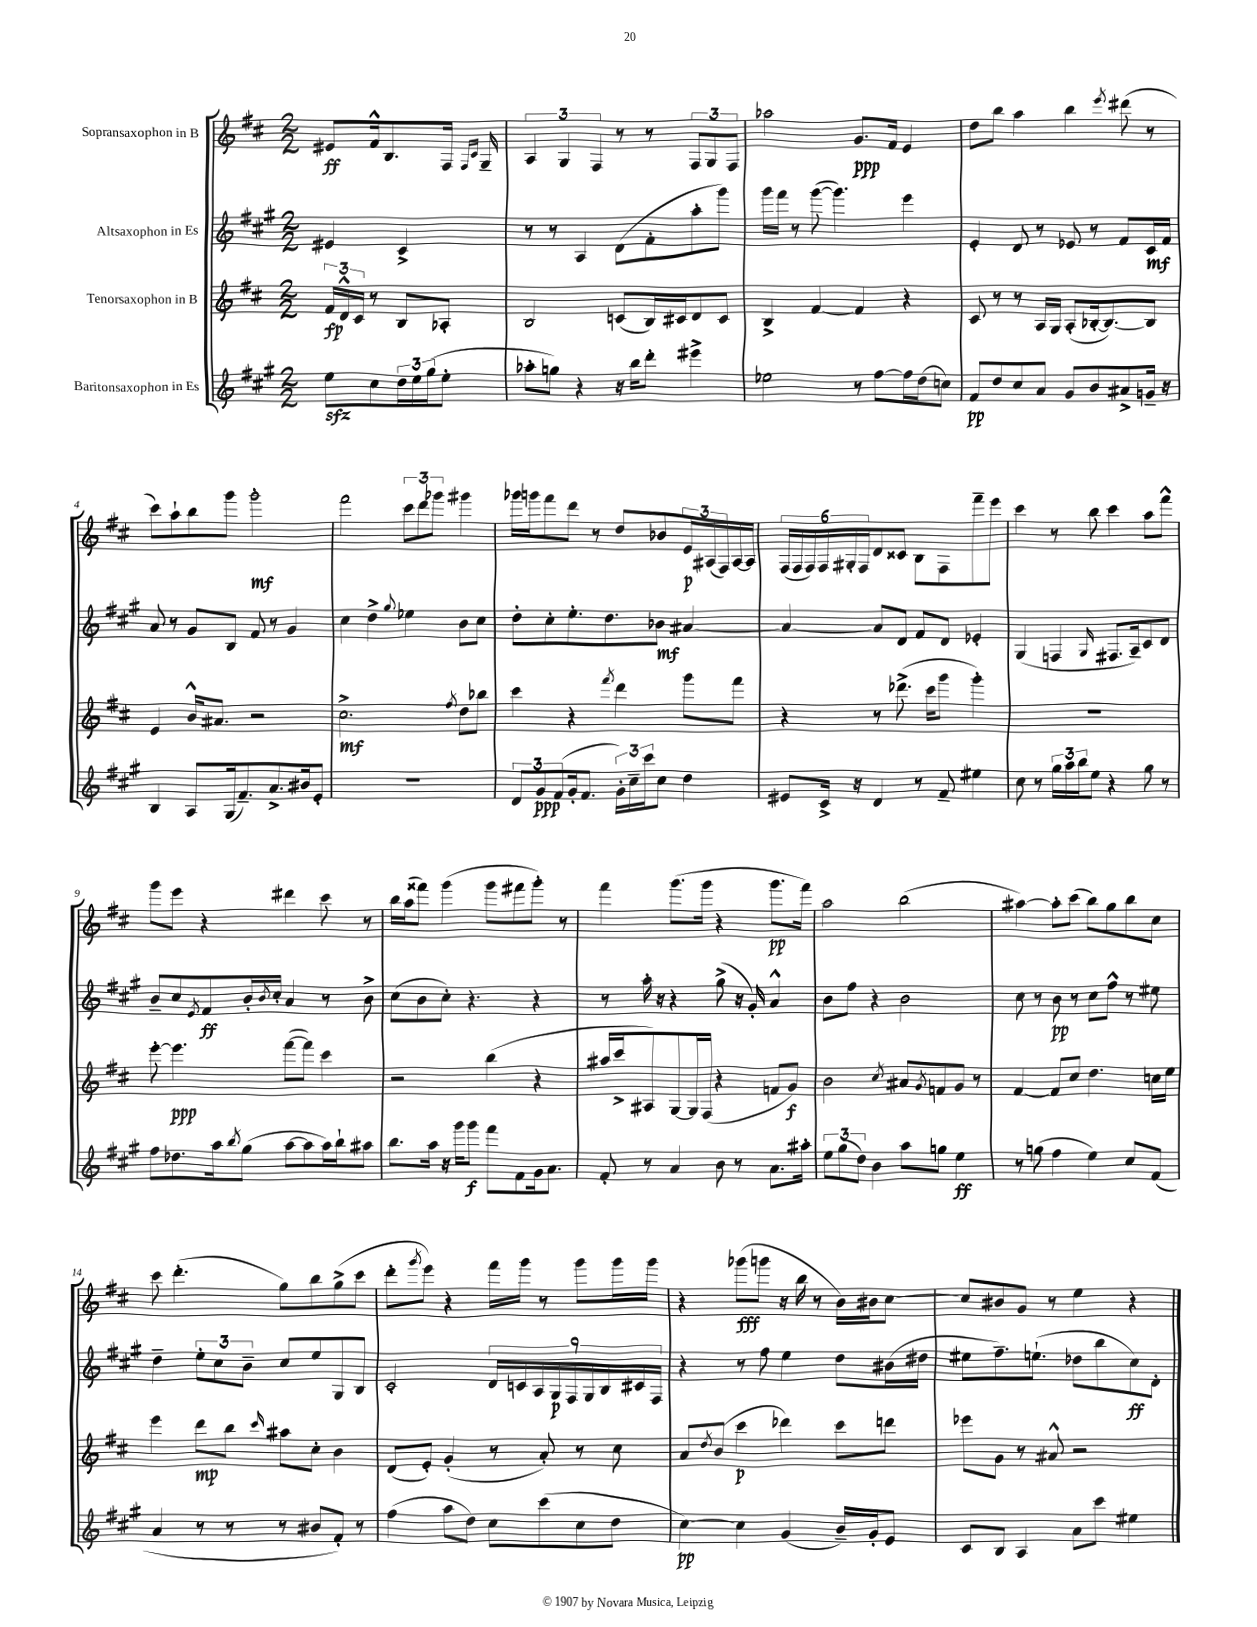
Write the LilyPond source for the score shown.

<<
\new StaffGroup <<
\new Staff = "s0" \with { instrumentName = "Sopransaxophon in B" } {
    \clef treble \key d \major \numericTimeSignature \time 2/2 \partial 2
    eis'8\ff fis'16-^ b8. fis16 \grace { fis16 cis'16 } g16-- |
    \tuplet 3/2 { a4 g4 fis4 } r8 r8 \tuplet 3/2 { fis8 g8 fis8 } |
    aes''2 g'8.\ppp fis'16 e'4 |
    d''8 b''8 a''4 b''4 \acciaccatura { e'''8 } dis'''8( r8 |
    cis'''8) a''8-! b''8 g'''8 g'''2-.\mf |
    fis'''2 \tuplet 3/2 { cis'''8 d'''8 ges'''8 } gis'''4 |
    ges'''16 g'''16 fis'''8 d'''8 r8 d''8 bes'8 \tuplet 3/2 { e'16\p ais16( fis16) } ais16~ ais16 |
    \tuplet 6/4 { fis16( fis16 fis16) fis16 gis16-. fis16 } d'8 cisis'8 b8 fis8 fis'''8-- e'''8 |
    cis'''4 r8 b''8 cis'''4 a''8 fis'''8-^ |
    g'''8 e'''8 r4 dis'''4 cis'''8 r8 |
    b''16 a''16( fisis'''8) g'''4( g'''8 fis'''8 g'''8-.) r8 |
    fis'''4 g'''8.( g'''16 r4 g'''8.\pp fis'''16) |
    a''2 b''2( |
    ais''4~) ais''8-. cis'''8( b''8) g''8 b''8 cis''8 |
    cis'''8 d'''4.-.( g''8) b''8 g''8->( cis'''8 |
    d'''8-. \acciaccatura { g'''8 } e'''8) r4 fis'''16 g'''16 r8 g'''8 g'''16 g'''16 |
    r4 ges'''8\fff( g'''8 r16 b''16 r8 b'16) bis'16 cis''8~ |
    cis''8 bis'8 g'8 r8 e''4 r4 \bar "|." |
}
\new Staff = "s1" \with { instrumentName = "Altsaxophon in Es" } {
    \clef treble \key a \major \numericTimeSignature \time 2/2 \partial 2
    eis'4 cis'4-> |
    r8 r8 a4 d'8( fis'8-. a''8-. gis'''8) |
    gis'''16 fis'''16 r8 gis'''8~( gis'''4.) e'''4 |
    e'4-. d'8 r8 ees'8 r8 fis'8 cis'16\mf fis'16 |
    a'8 r8 gis'8 b8 fis'8 r8 gis'4 |
    cis''4 d''4-> \appoggiatura { gis''8 } ees''4 b'8 cis''8 |
    d''8-. cis''8-. e''8.-. d''8. bes'8\mf ais'4~ |
    ais'4~ ais'8 d'8 fis'8 d'8 ees'4-. |
    gis4( f4 \grace { gis16 } fis8. a16--) cis'8 d'8 |
    b'8-- cis''8 \acciaccatura { e'8 } fis'8\ff b'16-. \acciaccatura { b'8 } cis''16-. a'4 r8 b'8-> |
    cis''8( b'8 cis''8-.) r4. r4 |
    r8 a''16-. r16 r4 gis''8->( r16 gis'16-.) a'4-^ |
    b'8 fis''8 r4 b'2 |
    cis''8 r8 b'8\pp r8 cis''8 fis''8-^ r8 eis''8 |
    d''4-- \tuplet 3/2 { e''8-. cis''8 b'8-- } cis''8 e''8 gis8 b8 |
    cis'2-. \tuplet 9/8 { d'16 c'16 a16 gis16\p fis16 gis16 b16 cis'16 fis16 } |
    r4 r8 fis''8 e''4 d''8 bis'16( dis''16 |
    eis''8 fis''8.--) e''8.-!( des''8 b''8 cis''8\ff) d'8-. \bar "|." |
}
\new Staff = "s2" \with { instrumentName = "Tenorsaxophon in B" } {
    \clef treble \key d \major \numericTimeSignature \time 2/2 \partial 2
    \tuplet 3/2 { fis'16\fp d'16-^ cis'16 } r8 b8 aes8-. |
    b2 c'8( b16) cis'16 d'8 cis'8 |
    b4-> fis'4~ fis'4 r4 |
    cis'8 r8 r8 a16 g16 a8-.( bes16~-. bes8.~) bes8 |
    e'4 b'16-^ ais'8. r2 |
    cis''2.->\mf \acciaccatura { fis''8 } d''8 bes''8 |
    cis'''4 r4 \acciaccatura { fis'''8 } d'''4 g'''8 fis'''8 |
    r4 r8 des'''8.->( cis'''16 g'''8 g'''4-.) |
    R1 |
    e'''8~-. e'''4.\ppp fis'''8~( fis'''8) cis'''4 |
    r2 b''4( r4 |
    ais''16 cis'''16-> ais8) g8~ g16 fis16( r4 f'8 g'8\f) |
    b'2 \acciaccatura { cis''8 } ais'8 \acciaccatura { g'8 } f'8 g'8 r8 |
    fis'4~ fis'8 cis''8 d''4. c''16 e''16 |
    e'''4 d'''8\mp b''8 \grace { cis'''16 } ais''8 cis''8-. b'4 |
    d'8( e'8-.) g'4-.( r8 a'8-.) r8 cis''8 |
    a'8 \acciaccatura { d''8 } b'8( cis'''4\p des'''4) cis'''8 d'''8 |
    ees'''8 g'8 r8 ais'8-^ r2 \bar "|." |
}
\new Staff = "s3" \with { instrumentName = "Baritonsaxophon in Es" } {
    \clef treble \key a \major \numericTimeSignature \time 2/2 \partial 2
    e''8\sfz cis''8 \tuplet 3/2 { d''16 e''16 gis''16( } e''8-. |
    aes''8-. g''8) r4 r16 b''16 d'''8-. eis'''4-> |
    ees''2 r8 fis''8~ fis''16 d''16( c''8) |
    fis'8\pp d''8 cis''8 a'8 gis'8 b'8 ais'8-> g'16-- r16 |
    b4 a8 gis16( fis'8.--) a'8.-> bis'16 e'8-. |
    R1 |
    \tuplet 3/2 { d'8 gis'8\ppp fis'8( } gis'16-. fis'8. \tuplet 3/2 { gis'16-.) cis''16-- cis'''16 } cis''8 d''4 |
    eis'8 cis'16-> r16 d'4 r8 fis'8-- eis''4 |
    cis''8 r8 \tuplet 3/2 { gis''16 a''16 b''16 } e''8 r4 gis''8 r8 |
    fis''8 des''8. a''16 \acciaccatura { b''8 } gis''8( a''8~ a''8 a''16) b''16-! ais''8 |
    b''8. a''16 r16 gis'''16 gis'''8\f fis'''8 fis'8 gis'16 a'8. |
    fis'8-. r8 a'4 b'8 r8 a'8. ais''16-. |
    \tuplet 3/2 { e''8 gis''8( d''8) } b'4 a''8 g''8 e''4\ff |
    r8 g''8( fis''4 e''4) cis''8 fis'8( |
    a'4 r8 r8 r8 bis'8 fis'8-.) r8 |
    fis''4( a''8 d''8) cis''8 cis'''8( cis''8 d''8 |
    cis''4~\pp) cis''4 gis'4( b'16--) gis'16-. e'8 |
    cis'8 b8 a4 a'8 cis'''8 eis''4 \bar "|." |
}
>>
>>
